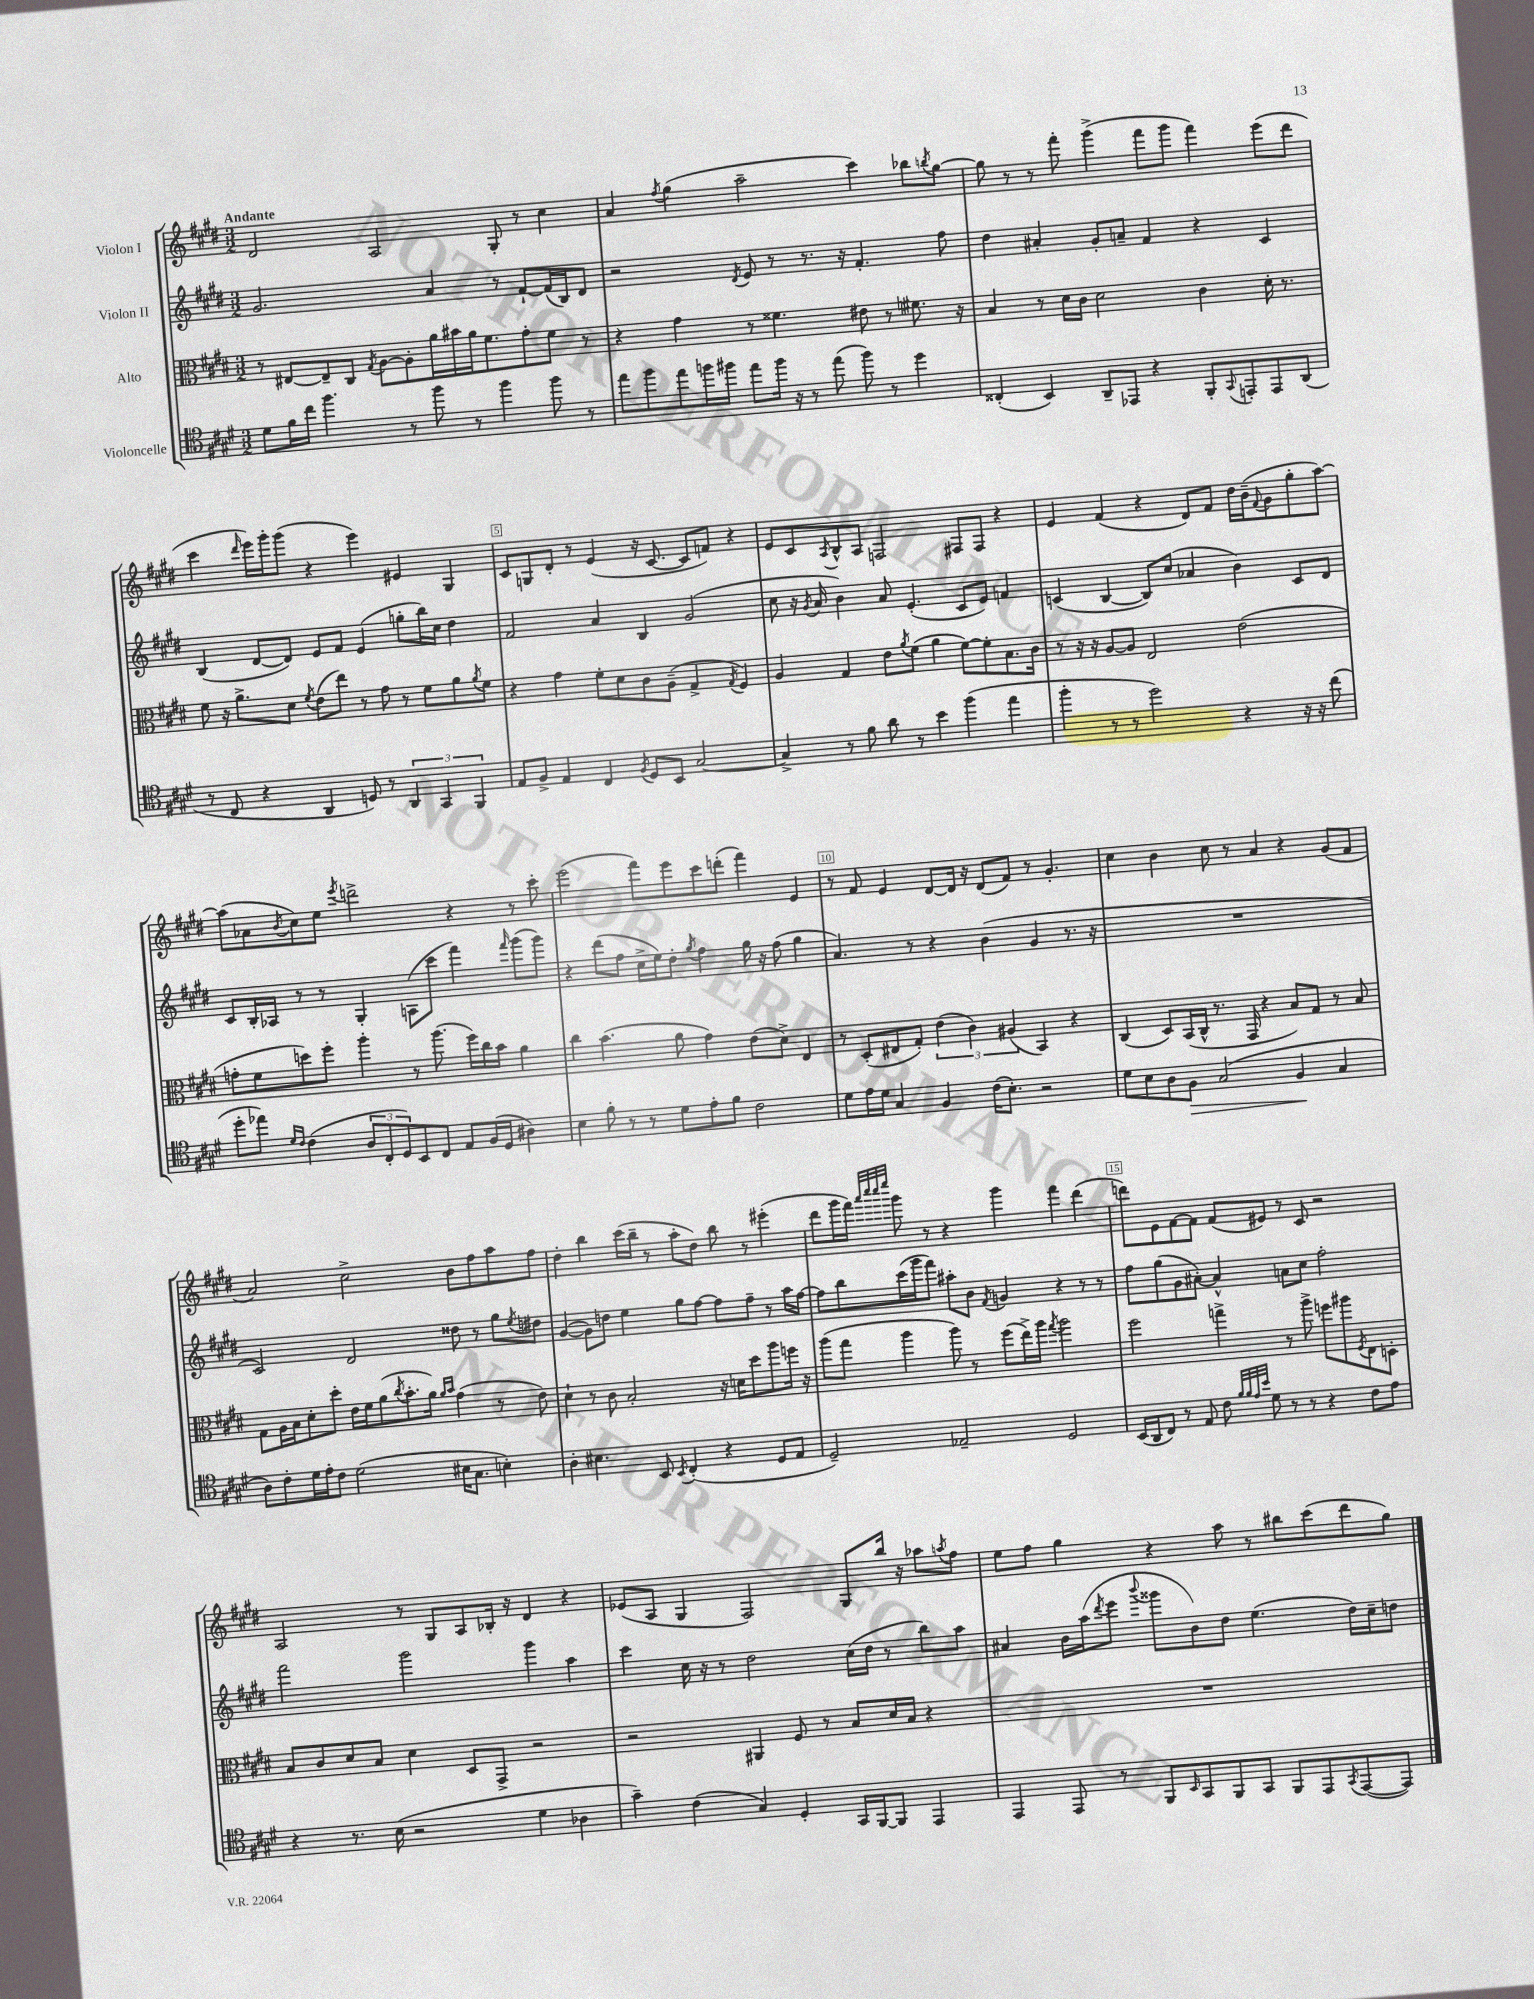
<<
\new StaffGroup <<
\new Staff = "s0" \with { instrumentName = "Violon I" } {
    \clef treble \key e \major \numericTimeSignature \time 3/2 \tempo "Andante"
    dis'2 a2 gis8-. r8 cis''4 |
    a'4 \acciaccatura { fis''8 } gis''4( a''2-- cis'''4) bes''8 \acciaccatura { b''8 } gis''8~ |
    gis''8 r8 r8 fis'''8-. gis'''4->( fis'''8 gis'''8 fis'''4) e'''8( dis'''8 |
    cis'''4 \grace { dis'''16 } e'''16) gis'''16-. gis'''8( r4 e'''4) eis'4 gis4 |
    cis'8 g8 dis'8-. r8 e'4( r16 cis'8.~ cis'8 f'8) r4 |
    e'8 cis'8 \acciaccatura { a8 } b8-^ a8 f2 fis8 fis8 r4 |
    e'4 fis'4( r4 dis'8) fis'8 dis''16 b'16--( \appoggiatura { fis'8 } gis'8 gis''8-. a''8~) |
    a''8( aes'8 \acciaccatura { b'8 } cis''8) e''8 \acciaccatura { e'''8 } d'''2-> r4 r8 cis'''8-. |
    e'''2( fis'''8) e'''8 cis'''8 d'''8-.( fis'''4) e'4 |
    r8 fis'8 e'4 dis'8~ dis'16 r16 dis'8( fis'8) r8 gis'4.-. |
    cis''4 b'4 cis''8 r8 a'4 r4 gis'8( fis'8 |
    a'2) cis''2-> b'8 fis''8 a''8 fis''8 |
    dis''4-. b''4 cis'''16( b''16-- r8 a''8-. dis''8) b''8 r8 eis'''4-.( |
    dis'''8 gis'''16 fis'''16) \grace { a'''32 cis''''32 cis''''32 e''''32 } gis'''8 r8 r4 gis'''4 fis'''4 dis'''4( |
    d'''8) e'8 fis'8~ fis'8 fis'8( eis'8) r8 cis'8 r2 |
    a2 r8 gis8 a8 bes16-. r16 dis'4 r4 |
    ees'8( a8 gis4 fis2) gis8 b''16 r16 aes''8 \acciaccatura { a''8 } fis''8 |
    e''8 fis''8 gis''4 r4 a''8 r8 bis''8 cis'''8( dis'''8 gis''8) \bar "|." |
}
\new Staff = "s1" \with { instrumentName = "Violon II" } {
    \clef treble \key e \major \numericTimeSignature \time 3/2
    gis'2. a'4 r8 fis'8~-! fis'16( b16) dis'8 |
    r2 \acciaccatura { dis'8 } e'8 r8 r8. r16 fis'4.-. fis''8 |
    dis''4 ais'4-. gis'8-. a'8-- fis'4 r4 cis'4 |
    b4( dis'8~ dis'8) e'8 fis'8 e'4( g''8-. b''16) cis''16 dis''4 |
    fis'2 a'4 b4 gis'2( |
    cis''8 r16 \acciaccatura { gis'8 } a'16 b'4) a'8 e'4.-.( cis'8 e'8) f'4 |
    c'4( b4~ b8) cis''8( aes'4 b'4) c'8 dis'8 |
    cis'8 b16-. aes16 r8 r8 gis4-. a8( cis'''8 fis'''4) \grace { fis'''16 } gis'''8( gis'''8) |
    r4 dis'''8( fis''8 cis''16-> e''16) dis''8-. \acciaccatura { gis''8 } fis''4 gis''16 r16 fis''8( gis''4 |
    a'4.) r8 r4 b'4( gis'4 r8. r16 |
    R1. |
    cis'2) dis'2 disis''8 r8 gis''8 \acciaccatura { e''8 } dis''8 |
    gis'4~( gis'8) d''8 e''4 gis''8 fis''8~ fis''8 fis''8-- r8 a''16 fis''16~ |
    fis''8 b''8 cis'''16( gis'''16 fis'''8) ais''8-. b'8 \acciaccatura { fis'8 } g'4 r4 r8 r8 |
    fis''8 gis''8( gis'8 ais'8~-.) ais'4-^ a'8 cis''8 fis''2-. |
    fis'''2 gis'''2 gis'''4 a''4 |
    cis'''4 cis''16 r16 r8 dis''2 cis''16( dis''16 r8 b''8) a''8 |
    ais'4 b'16 a''16( \acciaccatura { dis'''8 } e'''8 \appoggiatura { b'''8 } gisis'''8 b'8) dis''8 e''4.( dis''16) cis''16-- d''8 \bar "|." |
}
\new Staff = "s2" \with { instrumentName = "Alto" } {
    \clef alto \key e \major \numericTimeSignature \time 3/2
    r8 eis8~ eis8-- cis8 \acciaccatura { gis8 } a8~ a8-. a'16 bis'16 a'16 fis'8. gis'8-. fis'8 r8 |
    r4 gis'4 r8 fisis'4. eis'8 r8 fis'8. r16 |
    b4 r8 dis'16 cis'16 dis'2 cis'4 dis'16-. r8. |
    fis'8 r16 a'8.-> dis'8 \acciaccatura { fis'8 } e'8( e''8) r8 gis'8 r8 fis'8 a'8 \acciaccatura { a'8 } fis'8 |
    r4 gis'4 fis'8-. dis'8 cis'8 a8--( gis4-> \acciaccatura { gis8 } fis4) |
    a4 gis4 e'8 \acciaccatura { a'8 } fis'8( a'4 fis'8~) fis'8-. b8. cis'16 |
    r8 r16 r16 a8~ a8 e2 e'2( |
    g'8-. fis'8 d''8) fis''8-. a''4-. r8 a''8.( fis''16) cis''16 b'16 a'4 |
    cis''4 b'4.( a'8 gis'4) e'8( dis'8->) e4 |
    r8 dis8-.( eis8 gis8-.) \tuplet 3/2 { e'4( cis'4) ais4( } b,4) r4 |
    cis4( dis8) b,16( cis16-^ r8. gis,16 r4 b8) gis8 r8 b8 |
    gis8 a16 b16 dis'8-. dis''8-. e'16 fis'16 a'8( \acciaccatura { cis''8 } b'8.-. a'16) \grace { a'16 b'16 } gis'4( r8 e'8) |
    dis'4-! r8 cis'8 b2-. r16 d'16 dis''8 a''8 f''16 r16 |
    a''8( gis''8 a''4 a''8) r8 fis''8( e''16->) a''16 \acciaccatura { gis''8 } a''2 |
    fis''2 g''4-> r8 a''8-> f''8 ais''8 \acciaccatura { fis8 } e8 d8-. |
    b8 cis'8 dis'8 b8 dis'4 dis8 gis,8-> r2 |
    r2 ais,4 fis8 r8 b8 dis'16 b16 r4 |
    R1. \bar "|." |
}
\new Staff = "s3" \with { instrumentName = "Violoncelle" } {
    \clef tenor \key e \major \numericTimeSignature \time 3/2
    dis'8 fis'16 cis''16 fis''4. r8 fis''8 r8 fis''4 fis''8 r8 |
    e''8 fis''8 e''8 f''16 fis''16 e''8 fis''16 r16 r8 e''8( fis''8) r8 dis''4 |
    cisis4-.( b,4) a,8-- ees,8 r4 fis,8-. \appoggiatura { gis,8 } e,8-. e,8 a,8( |
    r8 cis8 r4 a,4 d8) r8 \tuplet 3/2 { a,4 gis,4 fis,4 } |
    e8 fis8-> e4 cis4 \acciaccatura { fis8 } dis8 b,8 gis2~ |
    gis4-> r8 fis'8 a'8 r8 b'4 fis''4( e''4 |
    fis''4-. r8 r8 dis''2) r4 r16 r16 cis''8( |
    dis''8-. ees''8) \grace { dis'16 cis'16 } cis'4( \tuplet 3/2 { a8 cis8-. dis8) } b,8 cis8 e8 fis16( dis16 ais4) |
    b4 fis'8-. r8 r8 dis'8 e'8-. fis'8 cis'2 |
    dis'8 e'16 dis'16 gis4 fis4 cis'16( b8.-.) r2 |
    dis'8 b8 a8 fis8\> gis2( fis4\! gis4 |
    a8) cis'8-. dis'16 e'16-. cis'8 dis'2( bis16 gis8. b4-.) |
    a4-. bis4. b,8 \acciaccatura { b,8 } cis4-.( r4 dis8 e8 |
    dis2--) ees2-- dis2 |
    b,16( a,16 cis8) r8 e8 cis'8 \grace { fis'32 fis'32 e'32 b'32 } dis'8 r8 r8 r4 cis'8 e'8 |
    r4 r8. b16( r2 dis'4 aes4 |
    gis'4--) cis'4( gis4) dis4-. gis,16 fis,16~ fis,8 e,4 |
    e,4 e,8 r8 fis,8 \grace { b,16 } gis,8 fis,8 gis,8 fis,8 e,8 \acciaccatura { gis,8 } e,8~( e,8) \bar "|." |
}
>>
>>
\layout { \context { \Score \override BarNumber.break-visibility = ##(#f #t #t) barNumberVisibility = #(every-nth-bar-number-visible 5) \override BarNumber.stencil = #(make-stencil-boxer 0.1 0.3 ly:text-interface::print) } }
